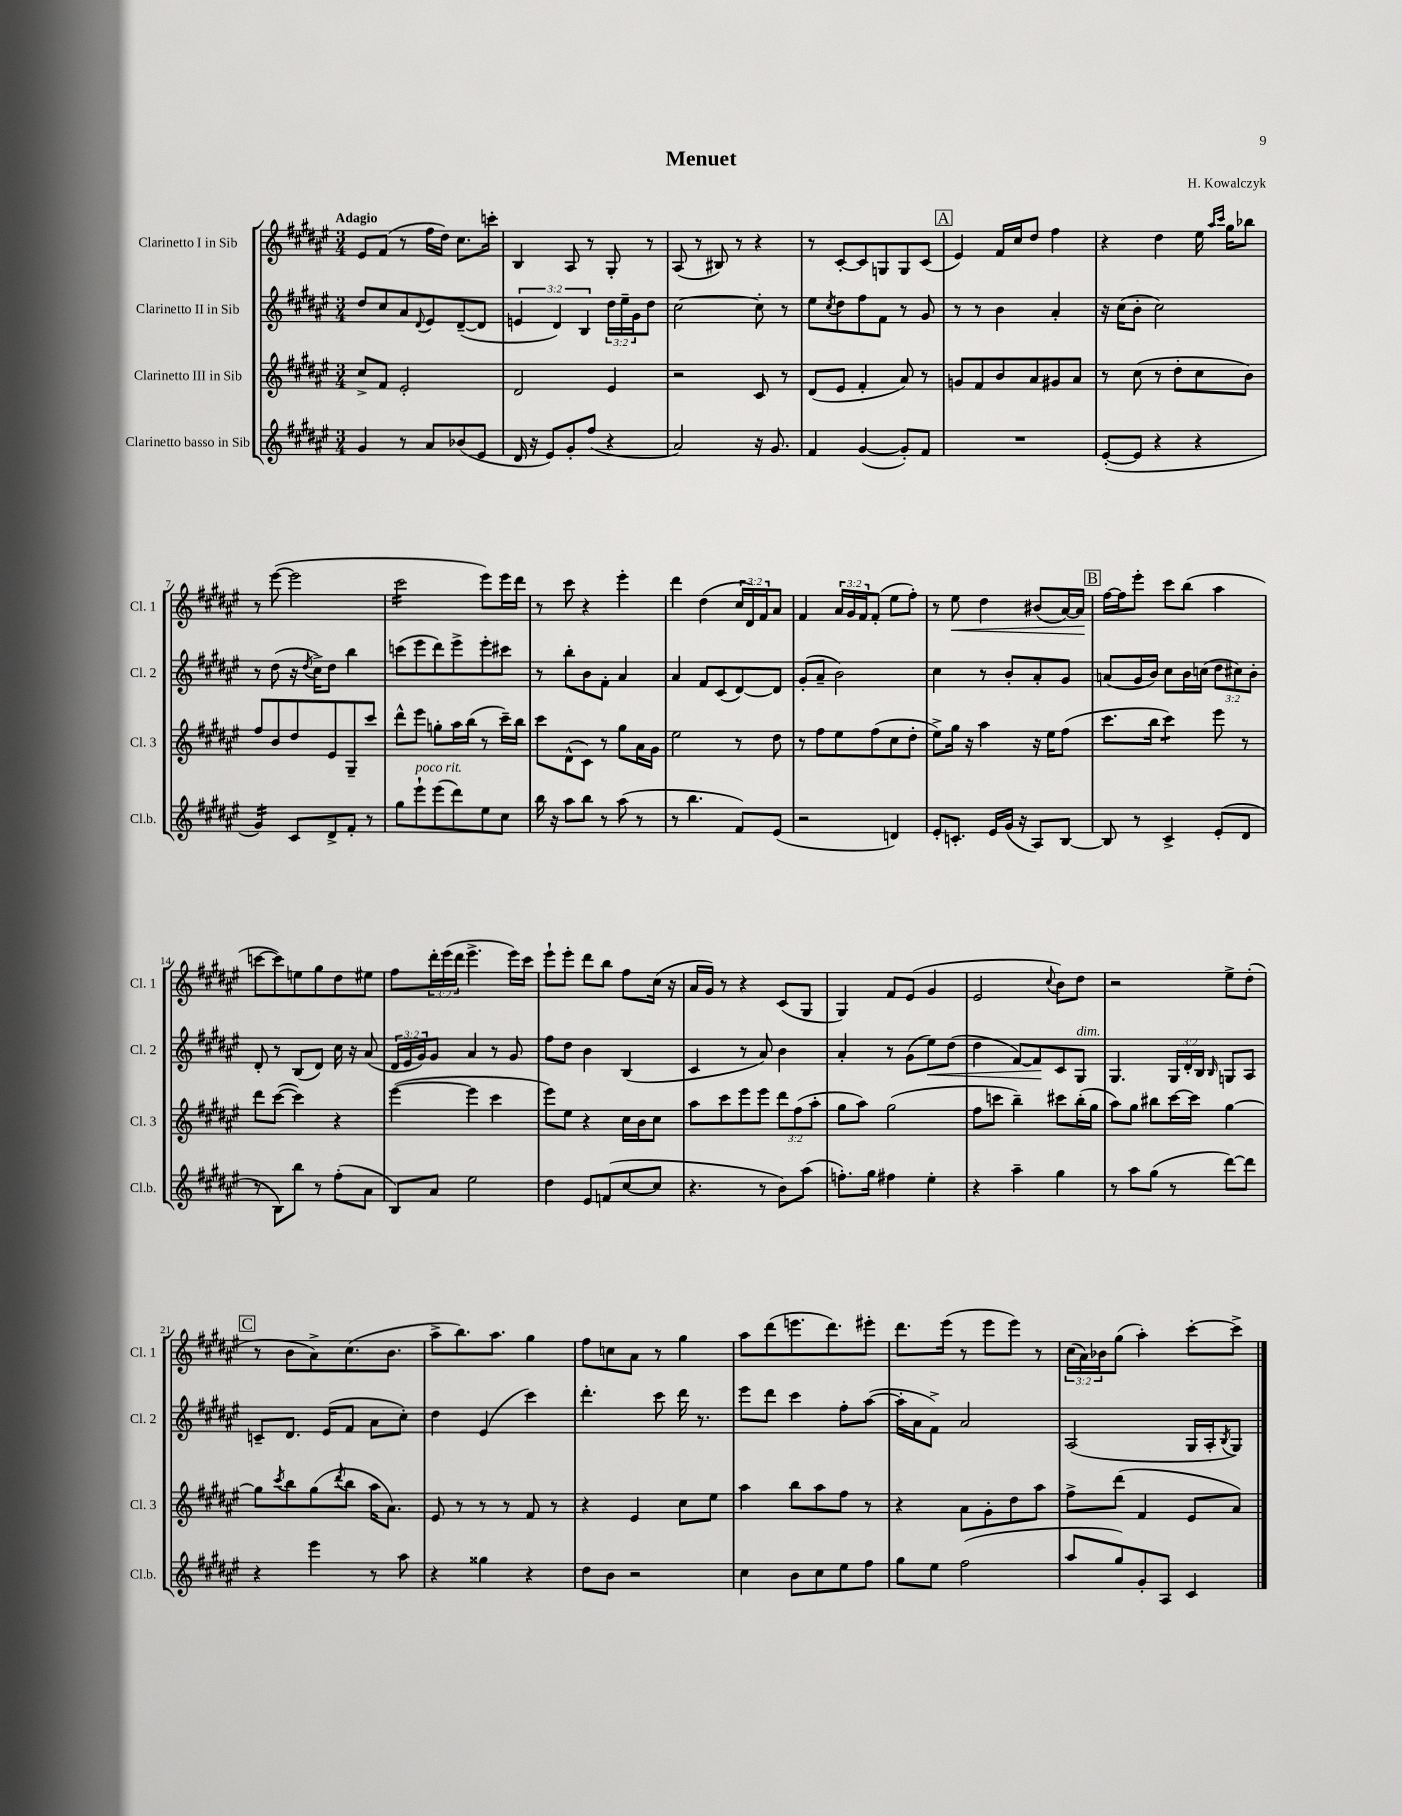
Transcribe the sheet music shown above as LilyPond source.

\header { title = "Menuet" composer = "H. Kowalczyk" }
<<
\new StaffGroup <<
\new Staff = "s0" \with { instrumentName = "Clarinetto I in Sib" shortInstrumentName = "Cl. 1" } {
    \clef treble \key fis \major \numericTimeSignature \time 3/4 \override Staff.TupletNumber.text = #tuplet-number::calc-fraction-text \tempo "Adagio"
    eis'8 fis'8( r8 fis''16 dis''16) cis''8. c'''16-. |
    b4 ais8 r8 gis8-. r8 |
    ais8( r8 bis8) r8 r4 |
    r8 cis'8~-. cis'8 g8 g8 cis'8( |
    \mark \markup { \box "A" } eis'4) fis'16 cis''16 dis''8 fis''4 |
    r4 dis''4 eis''16 \grace { ais''16 cis'''16 } gis''16 bes''8 |
    r8 eis'''8~( eis'''2 |
    cis'''2:16 eis'''8) eis'''16 dis'''16 |
    r8 cis'''8 r4 eis'''4-. |
    dis'''4 dis''4( \tuplet 3/2 { cis''16 dis'16) fis'16 } ais'8 |
    fis'4 \tuplet 3/2 { ais'16 gis'16 fis'16 } fis'8-.( eis''8 fis''8-.) |
    r8 eis''8\< dis''4 bis'8( ais'16~) ais'16\! |
    \mark \markup { \box "B" } fis''16~ fis''16 eis'''8-. cis'''8 b''8( ais''4 |
    c'''8~ c'''8) e''8 gis''8 dis''8 eis''8 |
    fis''8 \tuplet 3/2 { dis'''16-. eis'''16( dis'''16 } eis'''4.-> eis'''16) cis'''16 |
    eis'''8-! eis'''8-. dis'''8 b''8 fis''8 cis''16( r16 |
    ais'16 gis'16) r8 r4 cis'8( gis8 |
    gis4) fis'8 eis'8( gis'4 |
    eis'2 \appoggiatura { cis''8 } b'8) dis''8 |
    r2 eis''8-> dis''8-.( |
    \mark \markup { \box "C" } r8 b'8 ais'8->) cis''8.( b'8. |
    ais''8-> b''8.) ais''8. gis''4 |
    fis''8 c''8 ais'8 r8 gis''4 |
    ais''8 dis'''8( e'''8. dis'''8.) eis'''8-. |
    dis'''8. eis'''16( r8 eis'''8 eis'''8) r8 |
    \tuplet 3/2 { cis''16( ais'16) bes'16 } gis''8( ais''4-.) cis'''8~-. cis'''8-> \bar "|." |
}
\new Staff = "s1" \with { instrumentName = "Clarinetto II in Sib" shortInstrumentName = "Cl. 2" } {
    \clef treble \key fis \major \numericTimeSignature \time 3/4 \override Staff.TupletNumber.text = #tuplet-number::calc-fraction-text
    dis''8 cis''8 ais'8 \appoggiatura { dis'8 } eis'8 dis'8~--( dis'8 |
    \tuplet 3/2 { e'4 dis'4) b4 } \tuplet 3/2 { dis''16 eis''16-- gis'16 } dis''8 |
    cis''2~ cis''8-. r8 |
    eis''8 \acciaccatura { cis''8 } dis''8 fis''8 fis'8 r8 gis'8 |
    \mark \markup { \box "A" } r8 r8 b'4 ais'4-. |
    r16 cis''16( b'8-. cis''2) |
    r8 dis''8( r16 \acciaccatura { dis''8 } cis''16->) dis''8 b''4 |
    c'''8( eis'''8 dis'''8) eis'''8-> eis'''8-. cis'''8 |
    r8 b''8-. b'8 fis'8-. ais'4 |
    ais'4 fis'8 cis'8( dis'8~) dis'8 |
    gis'8-.( ais'8-- b'2) |
    cis''4 r8 b'8-. ais'8-. gis'8 |
    \mark \markup { \box "B" } a'8( gis'16 b'16) cis''8 b'16 c''16( \tuplet 3/2 { dis''8 cis''8) b'8-. } |
    dis'8-. r8 b8( dis'8) cis''16 r16 ais'8( |
    \tuplet 3/2 { dis'16 eis'16 gis'16) } gis'8 ais'4 r8 gis'8 |
    fis''8 dis''8 b'4 b4( |
    cis'4 r8 ais'8) b'4 |
    ais'4-. r8 gis'8( eis''8\<) dis''8( |
    dis''4 fis'8~) fis'8\! cis'8 gis8^\markup { \italic "dim." } |
    gis4. \tuplet 3/2 { gis16 dis'16-. b16 } \grace { b16 } g8 ais8 |
    \mark \markup { \box "C" } c'8-- dis'8. eis'16( fis'8 ais'8 cis''8-.) |
    dis''4 eis'4( cis'''4) |
    dis'''4.-. cis'''8 dis'''16 r8. |
    eis'''8 dis'''8 cis'''4 fis''8-. ais''8~( |
    ais''16-. ais'16 fis'8->) ais'2 |
    ais2( gis16 ais16-. \acciaccatura { b8 } gis8) \bar "|." |
}
\new Staff = "s2" \with { instrumentName = "Clarinetto III in Sib" shortInstrumentName = "Cl. 3" } {
    \clef treble \key fis \major \numericTimeSignature \time 3/4 \override Staff.TupletNumber.text = #tuplet-number::calc-fraction-text
    cis''8-> fis'8 eis'2-. |
    dis'2 eis'4 |
    r2 cis'8 r8 |
    dis'8( eis'8 fis'4-. ais'8) r8 |
    \mark \markup { \box "A" } g'8 fis'8 b'8 ais'8 gis'8 ais'8 |
    r8 cis''8( r8 dis''8-. cis''8 b'8) |
    fis''8 b'8 dis''8 eis'8 gis8-- cis'''8 |
    dis'''8-^ eis'''8 g''8-. ais''16 b''16( r8 cis'''16--) b''16 |
    cis'''8 dis'8-^( cis'8) r8 gis''8 ais'16 gis'16 |
    eis''2 r8 dis''8 |
    r8 fis''8 eis''8 fis''8( cis''8 dis''8-. |
    eis''8->) gis''16 r16 ais''4 r16 eis''16 fis''8( |
    \mark \markup { \box "B" } cis'''8. b''16 cis'''4:8) eis'''8 r8 |
    dis'''8 cis'''8~( cis'''4) r4 |
    eis'''4~( eis'''4 cis'''4 |
    eis'''8) eis''8 r4 cis''16 b'16 cis''8 |
    ais''8 cis'''8 eis'''8 eis'''8 \tuplet 3/2 { dis'''8 fis''8( ais''8-. } |
    gis''8 ais''8) gis''2( |
    fis''8 c'''8 b''4--) cis'''8 b''16-.( gis''16 |
    ais''8) gis''8 bis''8 cis'''16~ cis'''16 gis''4~ |
    \mark \markup { \box "C" } gis''8 \acciaccatura { cis'''8 } b''8 gis''8( \acciaccatura { dis'''8 } b''8 ais''16 ais'8.) |
    eis'8 r8 r8 r8 fis'8 r8 |
    r4 eis'4 cis''8 eis''8 |
    ais''4 b''8 ais''8 fis''8 r8 |
    r4 ais'8 gis'8-. dis''8 ais''8 |
    fis''8-> dis'''8( fis'4 eis'8 ais'8) \bar "|." |
}
\new Staff = "s3" \with { instrumentName = "Clarinetto basso in Sib" shortInstrumentName = "Cl.b." } {
    \clef treble \key fis \major \numericTimeSignature \time 3/4
    gis'4 r8 ais'8 bes'8( eis'8 |
    dis'16 r16 eis'8) gis'8-. fis''8( r4 |
    ais'2) r16 gis'8. |
    fis'4 gis'4~( gis'8-.) fis'8 |
    \mark \markup { \box "A" } R2. |
    eis'8~-.( eis'8 r4 r4 |
    gis'4:16) cis'8 dis'8-> fis'8-. r8 |
    gis''8 eis'''8-!^\markup { \italic "poco rit." } eis'''8( dis'''8) eis''8 cis''8 |
    b''16 r16 ais''8 b''8 r8 ais''8( r8 |
    r8 b''4. fis'8) eis'8( |
    r2 d'4) |
    eis'8-. c'8.-. eis'16 gis'16( r16 ais8) b8~ |
    \mark \markup { \box "B" } b8 r8 cis'4-> eis'8-.( dis'8 |
    r8 b8) b''8 r8 fis''8-.( ais'8 |
    b8) ais'8 eis''2 |
    dis''4 eis'8 f'8( cis''8~ cis''8 |
    r4. r8 b'8) ais''8( |
    f''8.-.) gis''16 fis''4 eis''4-. |
    r4 ais''4-- gis''4 |
    r8 ais''8 gis''8( r8 dis'''8~) dis'''8 |
    \mark \markup { \box "C" } r4 eis'''4 r8 ais''8 |
    r4 gisis''4 r4 |
    dis''8 b'8 r2 |
    cis''4 b'8 cis''8 eis''8 fis''8 |
    gis''8 eis''8 fis''2( |
    ais''8 gis''8) gis'8-. ais8 cis'4 \bar "|." |
}
>>
>>
